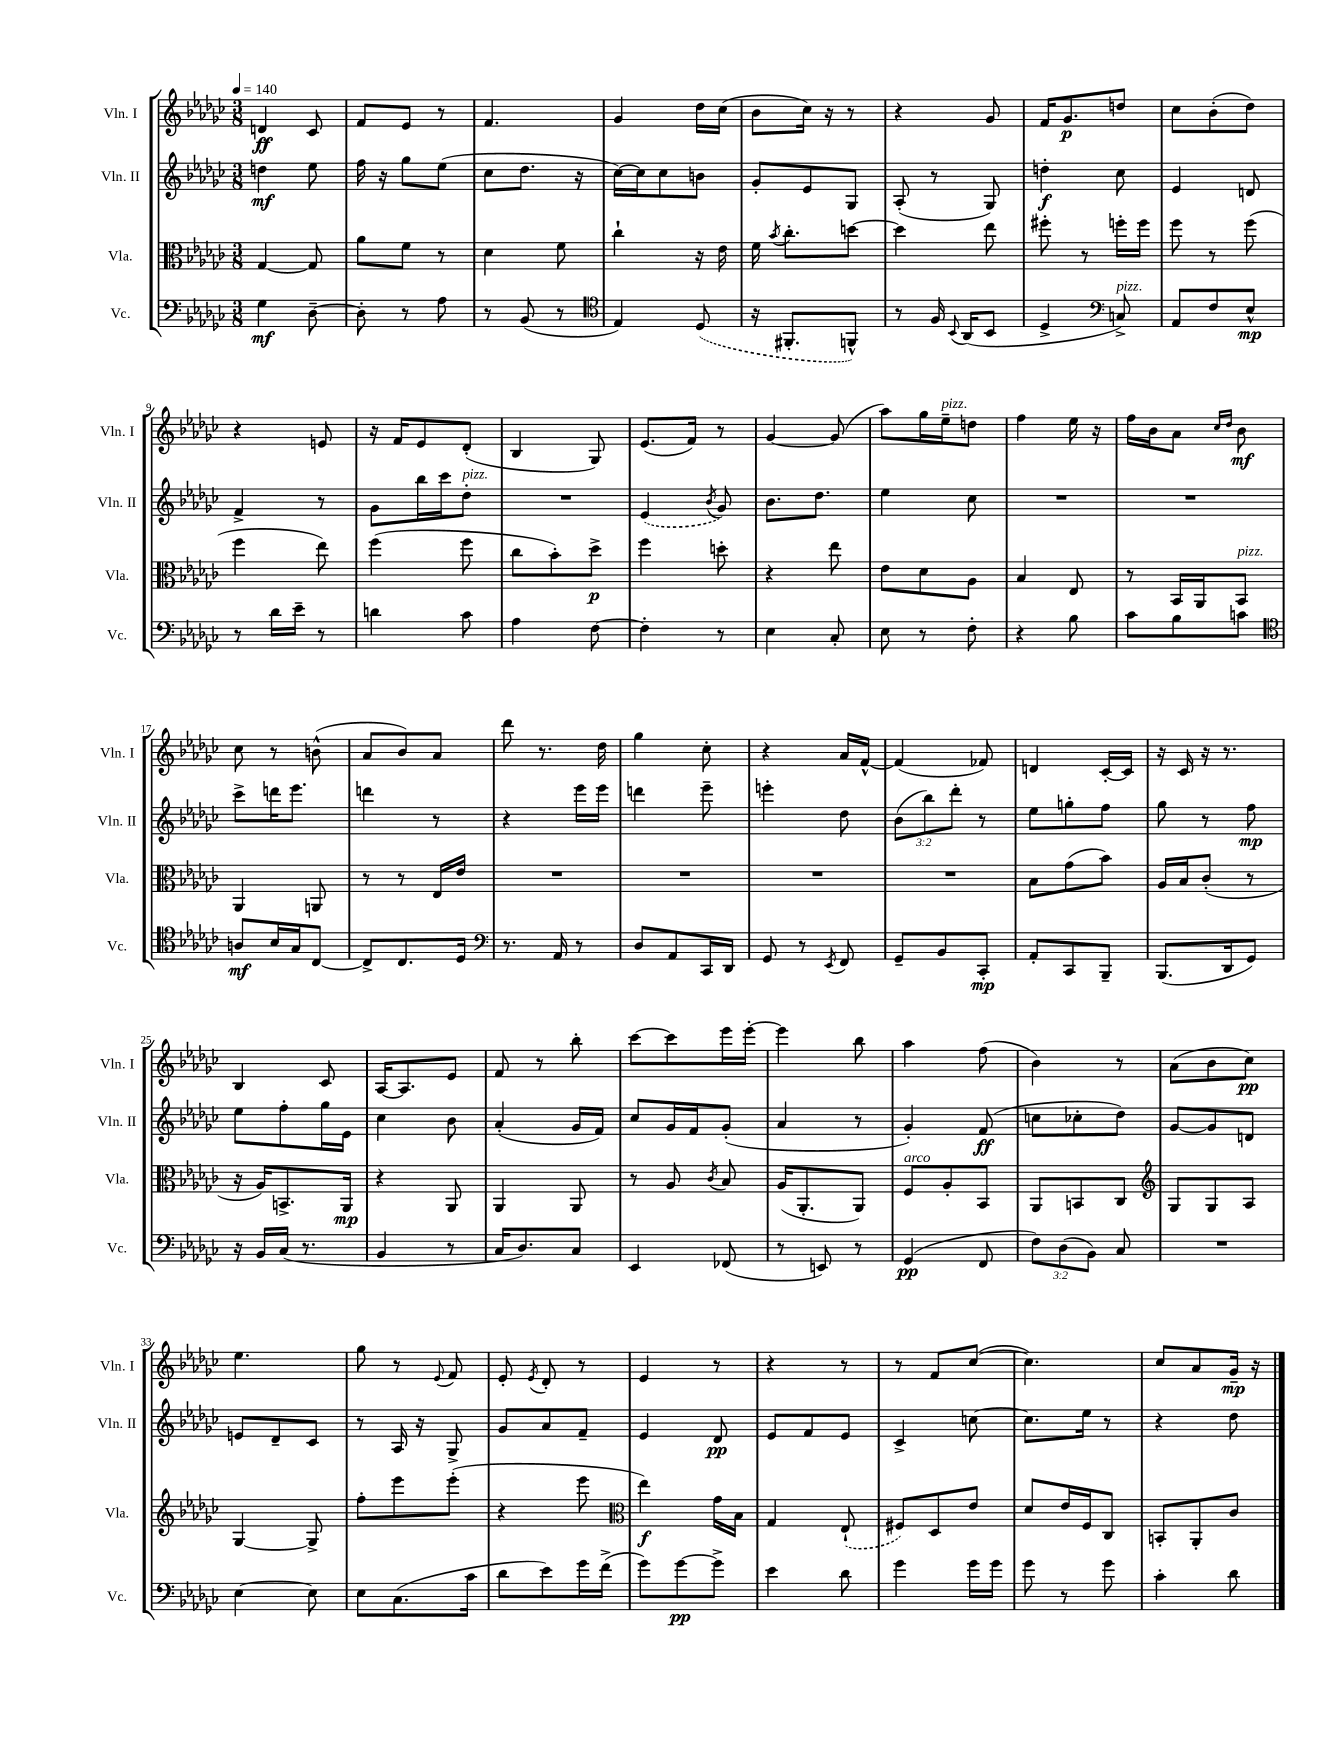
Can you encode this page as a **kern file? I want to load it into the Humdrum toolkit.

**kern	**kern	**kern	**kern
*staff4	*staff3	*staff2	*staff1
*clefF4	*clefC3	*clefG2	*clefG2
*k[b-e-a-d-g-c-]	*k[b-e-a-d-g-c-]	*k[b-e-a-d-g-c-]	*k[b-e-a-d-g-c-]
*M3/8	*M3/8	*M3/8	*M3/8
*MM140	*MM140	*MM140	*MM140
4G-	[4G-	4dd	4d
[8D-~	8G-]	8ee-	8c-
=	=	=	=
8D-']	8a-	16ff	8f
.	.	16r	.
8r	8f	8gg-	8e-
8A-	8r	(8ee-	8r
=	=	=	=
8r	4d-	8cc-	4.f
(8BB-	.	8.dd-	.
8r	8f	.	.
.	.	16r	.
=	=	=	=
*clefC4	*	*	*
4E-)	4cc-`	[16cc-)	4g-
.	.	16cc-]	.
.	.	8cc-	.
(8D-	16r	8b	16dd-
.	16e-	.	(16cc-
=	=	=	=
16r	16f	8g-'	8b-
.	8qb-	.	.
8.FF#'	8.cc-'	.	.
.	.	8e-	16cc-)
.	.	.	16r
8FF^^)	[8dd	8G-	8r
=	=	=	=
8r	4dd]	(8A-'	4r
16F	.	8r	.
8qqBB-	.	.	.
(16AA-	.	.	.
8BB-	8ee-	8G-)	8g-
=	=	=	=
4D-^	8ff#'	4dd'	16f
.	.	.	8.g-
.	8r	.	.
*clefF4	*	*	*
8C^)	16ff'	8cc-	8dd
.	16ff	.	.
=	=	=	=
8AA-	8ff	4e-	8cc-
8F	8r	.	(8b-'
8E-^^	(8ff	8d	8dd-)
=	=	=	=
8r	4ff	4f^	4r
16d-	.	.	.
16e-~	.	.	.
8r	8ee-)	8r	8e
=	=	=	=
4d	(4ff	8g-	16r
.	.	.	16f
.	.	16bb-	8e-
.	.	16ccc-	.
8c-	8ff	8dd-'	(8d-'
=	=	=	=
4A-	8cc-	4.r	4B-
.	8b-')	.	.
[8F	8dd-^	.	8G-)
=	=	=	=
4F']	4ff	(4e-	(8.e-
.	.	.	16f)
.	.	8qb-	.
8r	8dd'	8g-)	8r
=	=	=	=
4E-	4r	8.b-	[4g-
.	.	8.dd-	.
8C-'	8ee-	.	(8g-]
=	=	=	=
8E-	8e-	4ee-	8aa-)
8r	8d-	.	16gg-
.	.	.	16ee-~
8F'	8A-	8cc-	8dd
=	=	=	=
4r	4B-	4.r	4ff
8B-	8E-	.	16ee-
.	.	.	16r
=	=	=	=
8c-	8r	4.r	16ff
.	.	.	16b-
8B-	16BB-	.	8a-
.	16AA-	.	.
.	.	.	16qqcc-
.	.	.	16qqdd-
8c	8BB-	.	8b-
=	=	=	=
*clefC4	*	*	*
8A	4AA-	8ccc-^	8cc-
16B-	.	16ddd	8r
16G-	.	8.eee-	.
[8C-	8AA	.	(8b^^
=	=	=	=
8C-^]	8r	4ddd	8a-
8.C-	8r	.	8b-)
.	16E-	8r	8a-
16D-	16e-	.	.
=	=	=	=
*clefF4	*	*	*
8.r	4.r	4r	8ddd-
.	.	.	8.r
16AA-	.	.	.
8r	.	16eee-	.
.	.	16eee-	16dd-
=	=	=	=
8D-	4.r	4ddd	4gg-
8AA-	.	.	.
16CC-	.	8eee-~	8cc-'
16DD-	.	.	.
=	=	=	=
8GG-	4.r	4eee'	4r
8r	.	.	.
8qEE-	.	.	.
8FF	.	8dd-	16a-
.	.	.	[16f^^
=	=	=	=
8GG-~	4.r	(12b-	(4f]
.	.	12bb-)	.
8BB-	.	.	.
.	.	12ddd-'	.
8CC-'	.	8r	8f-)
=	=	=	=
8AA-'	8B-	8ee-	4d
8CC-	(8g-	8gg'	.
8BBB-~	8b-)	8ff	[16c-'
.	.	.	16c-]
=	=	=	=
(8.BBB-	16A-	8gg-	16r
.	16B-	.	16c-
.	(8c-'	8r	16r
16DD-	.	.	8.r
8GG-)	8r	8ff	.
=	=	=	=
16r	16r	8ee-	4B-
16BB-	16A-)	.	.
(16C-	8.BB^	8ff'	.
8.r	.	.	.
.	.	16gg-	8c-
.	16AA-	16e-	.
=	=	=	=
4BB-	4r	4cc-	[16A-
.	.	.	8.A-]
8r	8AA-	8b-	8e-
=	=	=	=
16C-	4AA-	(4a-'	8f
8.D-)	.	.	.
.	.	.	8r
8C-	8AA-	16g-	8bb-'
.	.	16f)	.
=	=	=	=
4EE-	8r	8cc-	[8ccc-
.	8A-	16g-	8ccc-]
.	.	16f	.
.	8qc-	.	.
(8FF-	8B-	(8g-'	16eee-
.	.	.	[16eee-'
=	=	=	=
8r	(16A-	4a-	4eee-]
.	8.AA-'	.	.
8EE)	.	.	.
8r	8AA-)	8r	8bb-
=	=	=	=
(4GG-	8F	4g-')	4aa-
.	8A-'	.	.
8FF	8BB-	(8f	(8ff
=	=	=	=
12F)	8AA-	8cc	4b-)
(12D-	.	.	.
.	8BB	8cc-'	.
12BB-)	.	.	.
8C-	8C-	8dd-)	8r
=	=	=	=
*	*clefG2	*	*
4.r	8G-	[8g-	(8a-
.	8G-	8g-]	8b-
.	8A-	8d	8cc-)
=	=	=	=
[4E-	[4G-	8e	4.ee-
.	.	8d-~	.
8E-]	8G-^]	8c-	.
=	=	=	=
8E-	8ff'	8r	8gg-
(8.C-	8eee-	16A-	8r
.	.	16r	.
.	.	.	8qqe-
.	(8eee-'	8G-^	8f
16c-	.	.	.
=	=	=	=
8d-	4r	8g-	8e-'
.	.	.	8qe-
8e-)	.	8a-	8d-'
16g-	8eee-	8f~	8r
(16f^	.	.	.
=	=	=	=
*	*clefC3	*	*
8g-)	4ee-)	4e-	4e-
[8g-	.	.	.
8g-^]	16g-	8d-	8r
.	16B-	.	.
=	=	=	=
4e-	4G-	8e-	4r
.	.	8f	.
8d-	(8E-`	8e-	8r
=	=	=	=
4g-	8F#)	4c-^	8r
.	8D-	.	8f
16g-	8e-	[8cc	([8cc-
16g-	.	.	.
=	=	=	=
8g-	8d-	8.cc]	4.cc-])
8r	16e-	.	.
.	16F	16ee-	.
8g-	8C-	8r	.
=	=	=	=
4c-'	8BB'	4r	8cc-
.	8AA-'	.	8a-
8d-	8c-	8dd-	16g-~
.	.	.	16r
==	==	==	==
*-	*-	*-	*-
